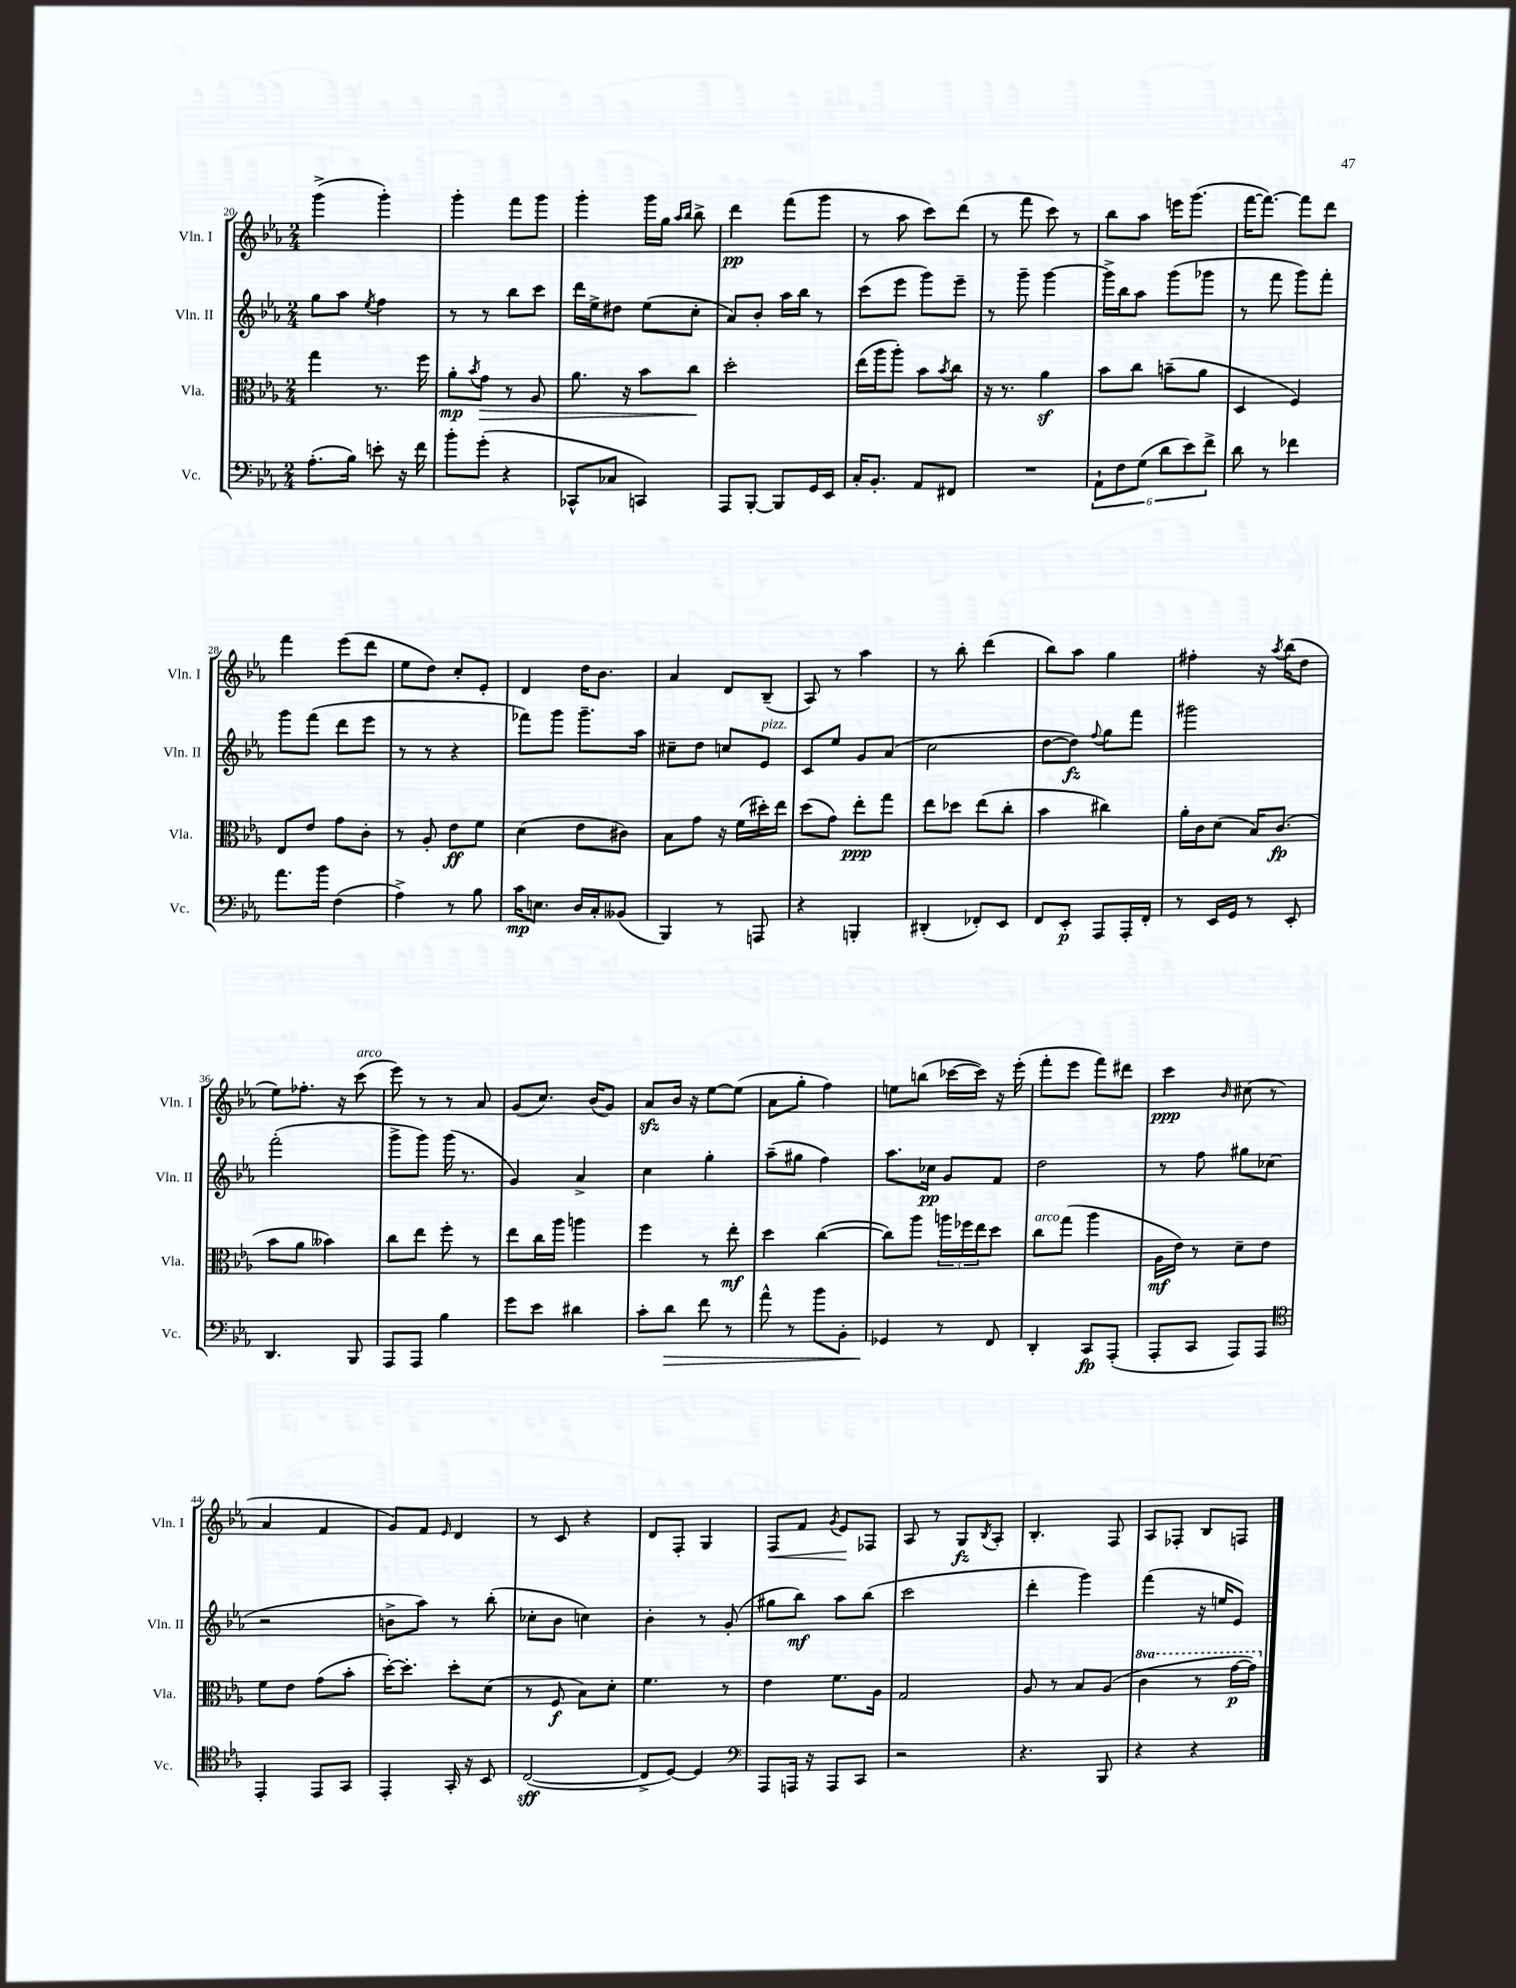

**kern	**kern	**kern	**kern
*staff4	*staff3	*staff2	*staff1
*clefF4	*clefC3	*clefG2	*clefG2
*k[b-e-a-]	*k[b-e-a-]	*k[b-e-a-]	*k[b-e-a-]
*M2/4	*M2/4	*M2/4	*M2/4
(8.A-'	4gg	8gg	(4ggg^
.	.	8aa-	.
16B-)	.	.	.
.	.	8qee-	.
8e'	8.r	4ff	4ggg')
16r	.	.	.
16f	16ff	.	.
=	=	=	=
8b-'	8a-'	8r	4ggg'
.	8qb-	.	.
(8g'	8g	8r	.
4r	8r	8bb-	8fff
.	8A-	8ccc	8ggg
=	=	=	=
8CC-^^	8.a-	16ddd	4ggg'
.	.	16ee-^	.
8C-	.	8dd#	.
.	16r	.	.
4CC)	8b-	(8ee-	16ggg
.	.	.	16gg
.	.	.	16qqaa-
.	.	.	16qqbb-
.	8cc	8cc'	8bb-^
=	=	=	=
8AAA-	2dd'	8a-)	4ddd
[8BBB-'	.	8b-'	.
8BBB-]	.	16aa-	(8fff
.	.	16bb-	.
16GG	.	8r	8ggg
16EE-	.	.	.
=	=	=	=
16C'	(16ee-	(8ccc	8r
8.BB-'	16aa-	.	.
.	8aa-')	8eee-	8aa-
8AA-	8b-	8ggg)	8ccc)
.	8qb-	.	.
8FF#	8cc	8eee-~	(8ddd
=	=	=	=
2r	16r	8r	8r
.	8.r	.	.
.	.	8ggg~	8fff
.	4a-	[4ggg	8ccc)
.	.	.	8r
=	=	=	=
12AA-`	8b-	16ggg^]	8bb-
.	.	16bb-	.
12F	.	.	.
.	8cc	8aa-	8aa-
(12G	.	.	.
12d	(8b~	(8ggg	16eee
.	.	.	(8.ggg
12e-)	.	.	.
.	8a-	8ggg-	.
12f^	.	.	.
=	=	=	=
8d	4D	8r	[16fff
.	.	.	8.fff_)
8r	.	8fff	.
4f-	4F)	8ggg)	8fff]
.	.	8fff'	8ddd
=	=	=	=
8.a-	8E-	8ggg	4fff
.	8e-	(8fff	.
16b-	.	.	.
(4F	8g	8ddd	(8eee-
.	8c'	8eee-	8ddd
=	=	=	=
4A-^)	8r	8r	8ee-
.	8A-'	8r	8dd)
8r	8e-	4r	8cc'
8B-	8f	.	8e-'
=	=	=	=
16c	(4d	8fff-)	4d
8.E	.	.	.
.	.	8ggg	.
16D	8e-	8.ggg~	16dd
16C'	.	.	8.b-
(8BB--	8c#)	.	.
.	.	16aa-	.
=	=	=	=
4BBB-)	8B-	8cc#~	4a-
.	8g	8dd	.
8r	16r	8cc	8d
.	(16f	.	.
8AAA	16dd#')	8e-	(8B-~
.	16ee-	.	.
=	=	=	=
4r	(8dd	8c	8A-)
.	8g)	8ee-	8r
4BBB'	8ee-'	8g	4aa-
.	8gg	(8a-	.
=	=	=	=
(4DD#'	8ee-	2cc	8r
.	8dd-	.	8bb-'
8FF-')	(8ee-	.	(4ddd
8EE-	8cc'	.	.
=	=	=	=
8FF	4b-	[8dd	8bb-)
8EE-'	.	8dd])	8aa-
.	.	8qqff	.
8AAA-	4cc#)	8gg	4gg
16AAA-'	.	8fff	.
16FF'	.	.	.
=	=	=	=
8r	16a-'	2ggg#	4ff#'
.	16c	.	.
16EE-	(8d	.	.
16GG	.	.	.
8r	16B-)	.	16r
.	.	.	8qaa-
.	(8.c	.	(16bb-
8EE-'	.	.	8dd
=	=	=	=
4.DD	8b-	(2fff'	8ee-)
.	8a-	.	8.ff-'
.	4b--)	.	.
.	.	.	16r
8BBB-	.	.	(8ccc
=	=	=	=
8AAA-	8cc	8ggg^	8eee-)
8AAA-	8ee-	8ggg)	8r
4B-	8ff'	(16ggg	8r
.	.	8.r	.
.	8r	.	8a-
=	=	=	=
8g	8ee-	4g)	(8g
8e-	16cc	.	8.cc)
.	16aa-	.	.
4d#	4aa	4a-^	.
.	.	.	(16b-
.	.	.	8g)
=	=	=	=
8c'	4ff	4cc	8a-
8d	.	.	16b-
.	.	.	16r
8f	8r	4gg'	[8ee-
8r	8ee-'	.	(8ee-]
=	=	=	=
8a-^^	4dd	(8aa-~	8a-
8r	.	8gg#	8gg'
8b-	([4cc	4ff)	4ff)
8BB-'	.	.	.
=	=	=	=
4GG-	8cc])	8.aa-	8ee
.	8aa-	.	(8bb
.	.	16cc-	.
8r	24aa	8g	[16ccc-
.	24ff-	.	.
.	.	.	16ccc-])
.	24ee-	.	.
8FF	8dd	8f	16r
.	.	.	(16eee-'
=	=	=	=
4DD'	8cc	2dd	8fff'
.	(8gg	.	8eee-
8CC	4aa-	.	8fff)
(8AAA-'	.	.	8ddd#
=	=	=	=
8AAA-'	16A-	8r	4ccc
.	16e-)	.	.
8CC	8r	8ff	.
.	.	.	16qqb-
8AAA-)	8d~	8gg#	(8cc#
8AAA-	8e-	(8cc-	8r
=	=	=	=
*clefC4	*	*	*
4EE-'	8f	2r	4a-
.	8e-	.	.
8EE-	(8g	.	4f
8GG	8b-'	.	.
=	=	=	=
4EE-'	[16dd')	8b^	8g)
.	8.dd']	.	.
.	.	8aa-)	8f
.	.	.	16qqe-
16GG'	8dd'	8r	4d
16r	.	.	.
8BB-	(8d	(8bb-'	.
=	=	=	=
([2C	8r	8cc-'	8r
.	8F	8b-	8c
.	8B-)	4cc)	4r
.	8d'	.	.
=	=	=	=
8C^]	4.f	4b-'	8d
[8D)	.	.	8F'
4D]	.	8r	4G
.	8r	(8g'	.
=	=	=	=
*clefF4	*	*	*
8AAA-	4e-	8gg#	8F
16AAA	.	8bb-)	8f
16r	.	.	.
.	.	.	8qg
8AAA	8.f	8aa-	8e-
8CC	.	(8bb-	8F-
.	16A-	.	.
=	=	=	=
2r	2G	2ccc	8A-
.	.	.	8r
.	.	.	8G
.	.	.	8qB-
.	.	.	8A-'
=	=	=	=
4.r	8A-	4ddd'	4.B-'
.	8r	.	.
.	8B-	4ggg)	.
8BBB-	(8A-	.	8F
=	=	=	=
4r	4cc	(4fff	8A-
.	.	.	8F-'
4r	8r	16r	8B-
.	.	16ee	.
.	[16gg	8e-)	8F
.	16gg])	.	.
==	==	==	==
*-	*-	*-	*-
